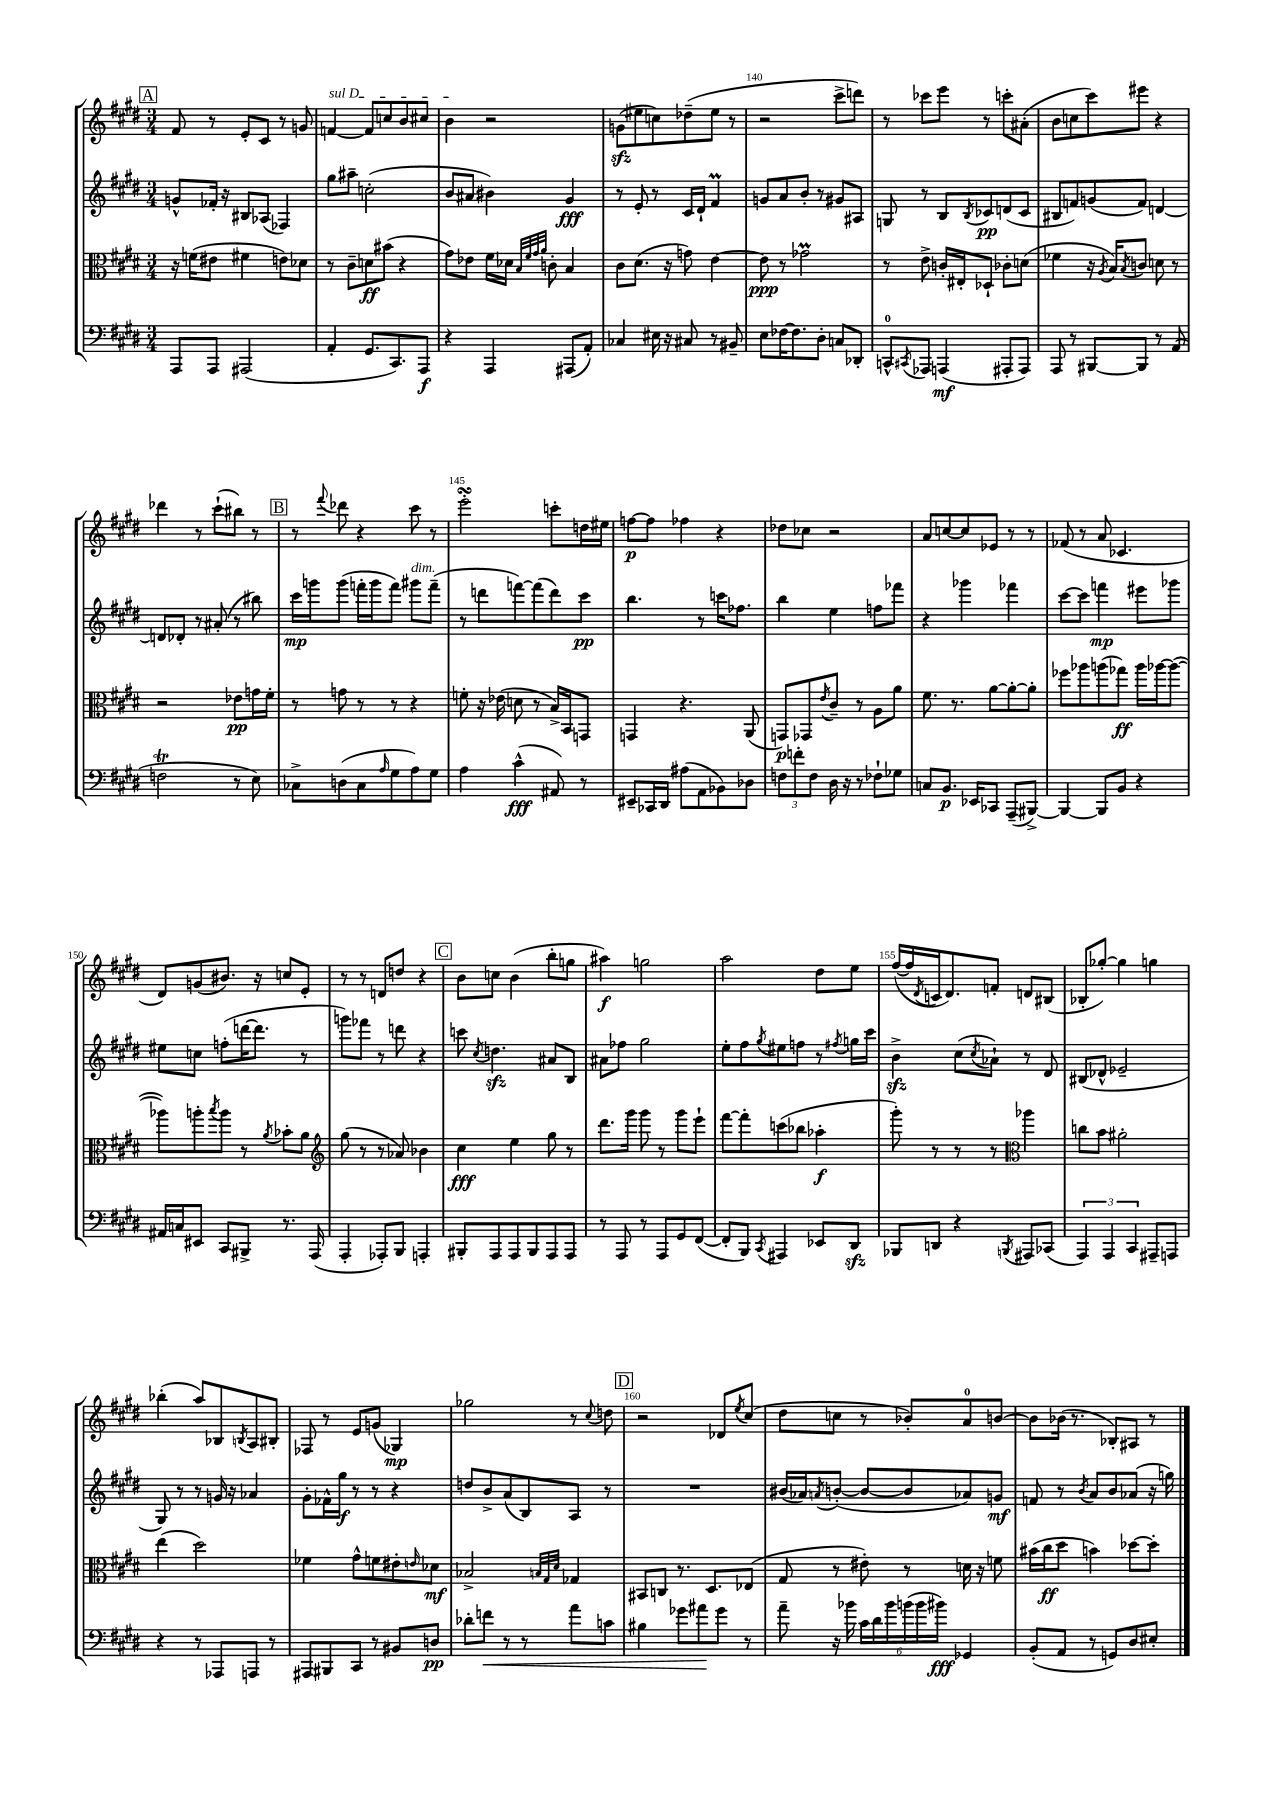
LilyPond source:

<<
\new StaffGroup <<
\new Staff = "s0" {
    \clef treble \key e \major \numericTimeSignature \time 3/4
    \mark \markup { \box "A" } fis'8 r8 e'8-. cis'8 r8 g'8 |
    \once \override TextSpanner.bound-details.left.text = \markup { \italic "sul D" } f'4~\startTextSpan f'8 c''8 b'8 cis''8 |
    b'4\stopTextSpan r2 |
    g'8\sfz( eis''8 c''8) des''8--( eis''8 r8 |
    r2 cis'''8-> d'''8) |
    r8 ces'''8 e'''8 r8 c'''8-. ais'8-.( |
    b'8 c''8 cis'''8) eis'''8 r4 |
    des'''4 r8 cis'''8-!( bis''8) r8 |
    \mark \markup { \box "B" } r8 \appoggiatura { fis'''8 } des'''8 r4 cis'''8 r8 |
    e'''2-.\turn c'''8-. d''16 eis''16 |
    f''8~\p f''8 fes''4 r4 |
    des''8 ces''8 r2 |
    a'8 c''8~ c''8 ees'8 r8 r8 |
    fes'8( r8 a'8 ces'4. |
    dis'8) g'8( bis'8.) r16 c''8 e'8-. |
    r8 r8 d'8 d''8 r4 |
    \mark \markup { \box "C" } b'8 c''8 b'4( b''8-. g''8 |
    ais''4\f) g''2 |
    a''2 dis''8 e''8 |
    fis''16~( fis''16 \acciaccatura { dis'8 } c'16 dis'8.) f'8-. d'8 bis8( |
    bes8-. ges''8~-.) ges''4 g''4 |
    bes''4-.( a''8) bes8 \acciaccatura { b8 } a8 bis8-. |
    fes8 r8 e'8 g'8( ges4\mp) |
    ges''2 r8 \appoggiatura { cis''8 } d''8 |
    \mark \markup { \box "D" } r2 des'8 \acciaccatura { e''8 } cis''8( |
    dis''8 c''8 r8 bes'8-.) a'8-0 b'8~ |
    b'8 bes'16( r8. bes8-.) ais8 r8 \bar "|." |
}
\new Staff = "s1" {
    \clef treble \key e \major \numericTimeSignature \time 3/4
    \mark \markup { \box "A" } g'8-^ fes'16-. r16 bis8 aes8( fes4) |
    gis''8 ais''8-- c''2-.( |
    b'8 ais'8 bis'4) gis'4\fff |
    r8 e'8-. r8 cis'16 dis'16-! fis'4\prall |
    g'8 a'8 b'8-. r8 gis'8 ais8 |
    g8 r8 b8 \acciaccatura { b8 } ces'8\pp d'8( ces'8 |
    bis8 f'8) g'8( f'8) d'4~ |
    d'8 des'8-. r8 ais'8-.( r8 bis''8) |
    \mark \markup { \box "B" } cis'''16\mp g'''16 g'''8( f'''16-. g'''16 f'''8) gis'''8^\markup { \italic "dim." } f'''8--( |
    r8 d'''8 f'''8~) f'''8( d'''8) cis'''8\pp |
    b''4. r8 c'''16 fes''8. |
    b''4 e''4 f''8 fes'''8 |
    r4 ges'''4 fes'''4 |
    cis'''8~ cis'''8 f'''4\mp eis'''8 ges'''8 |
    eis''8 c''8 f''8-.( d'''16~ d'''8. r8 |
    g'''8) fes'''8 r8 d'''8 r4 |
    \mark \markup { \box "C" } c'''8 \acciaccatura { cis''8 } d''4.\sfz ais'8 b8 |
    ais'8 fes''8 gis''2 |
    e''8-. fis''8 \acciaccatura { gis''8 } eis''8 f''8 r8 \acciaccatura { fis''8 } g''16 cis'''16 |
    b'4->\sfz cis''8( \acciaccatura { cis''8 } aes'8-!) r8 dis'8 |
    bis8( des'8-^ ees'2-- |
    gis8) r8 r8 g'16 r16 aes'4 |
    gis'8-. fes'16-^ gis''16\f r8 r8 r4 |
    d''8 b'8-> a'8( b8) a8 r8 |
    \mark \markup { \box "D" } R2. |
    bis'16( aes'16) \acciaccatura { a'8 } b'8~-.( b'8~ b'8 aes'8) g'8\mf |
    f'8 r8 \acciaccatura { b'8 } a'8 b'8 aes'8( r16 g''16) \bar "|." |
}
\new Staff = "s2" {
    \clef alto \key e \major \numericTimeSignature \time 3/4
    \mark \markup { \box "A" } r16 f'16( eis'8 fis'4 e'8) des'8 |
    r8 cis'8-- d'8\ff bis'8( r4 |
    gis'8) ees'8 fis'16 des'16 \grace { b32 fis'32 gis'32 a'32 } c'8-. b4 |
    cis'8 dis'8.( r16 g'8) e'4~ |
    e'8\ppp r8 ges'2\prall |
    r8 e'8-> c'16-. eis16-. des8-! ces'8-. d'8( |
    fes'4 r16 \acciaccatura { a8 } b16) \acciaccatura { b8 } c'8 d'8 r8 |
    r2 ees'8\pp g'16 fis'16-. |
    \mark \markup { \box "B" } r8 g'8 r8 r8 r4 |
    f'8-. r16 ees'16( d'8 r8 b16->) b,16 g,8 |
    g,4 r4. a,8( |
    g,8\p) ges,8 \acciaccatura { e'8 } cis'8-- r8 a8 a'8 |
    fis'8. r8. a'8~ a'8~-. a'8-. |
    fes''8 aes''8 a''8( ges''8\ff) a''16 aes''16~ aes''8~( |
    aes''8) a''8-. \acciaccatura { b''8 } a''8 r8 \acciaccatura { a'8 } bes'8-. a'8 |
    \clef treble gis''8( r8 r8 aes'8) bes'4 |
    \mark \markup { \box "C" } cis''4\fff e''4 gis''8 r8 |
    dis'''8. gis'''16 gis'''8 r8 gis'''8 e'''8-! |
    fis'''8~ fis'''8-. c'''8( bes''8 aes''4-.\f |
    gis'''8-.) r8 r8 r8 \clef alto aes''4 |
    c''8 b'8 ais'2-. |
    e''4( dis''2) |
    fes'4 gis'8-^ f'8 eis'8-. \grace { e'16 } des'8\mf |
    bes2-> \grace { b32 gis32 dis'32 } ges4 |
    \mark \markup { \box "D" } bis,8 c8 r8. dis8. ees8( |
    gis8 r8 eis'8-.) r8 d'16 r16 f'8 |
    bis'16( cis''16\ff dis''8 b'4) des''8~ des''8-. \bar "|." |
}
\new Staff = "s3" {
    \clef bass \key e \major \numericTimeSignature \time 3/4
    \mark \markup { \box "A" } a,,8 a,,8 ais,,2( |
    a,4-. gis,8. cis,8.) a,,8\f |
    r4 a,,4 ais,,8( a,8-.) |
    ces4 eis16 r16 cis8 r8 bis,8-- |
    e8 fes16~ fes8. dis8-. c8 des,8-. |
    c,8-0-^ \acciaccatura { cis,8 } aes,,8 a,,4\mf( ais,,8-. ais,,8) |
    a,,8 r8 bis,,8~ bis,,8 r8 a,8( |
    f2\trill r8 e8) |
    \mark \markup { \box "B" } ces8-> d8( ces8 \grace { a16 } gis8 a8) gis8 |
    a4 cis'4-^\fff( ais,8) r8 |
    eis,8-- ces,16 dis,16 ais8( a,8 bes,8) des8 |
    \tuplet 3/2 { f8 f'8-. f8 } dis16 r16 r8 fes8-! ges8 |
    c8 b,8.\p ees,16 ces,8 a,,8--( bis,,8~->) |
    bis,,4~ bis,,8 b,8 r4 |
    ais,16 c16 eis,8 cis,8 bis,,8-> r8. a,,16( |
    a,,4-. aes,,8-.) b,,8 a,,4-. |
    \mark \markup { \box "C" } bis,,8-. a,,8 a,,8 bis,,8 a,,8 a,,8 |
    r8 a,,8 r8 a,,8 gis,8 fis,8~( |
    fis,8-. b,,8) \acciaccatura { cis,8 } ais,,4 ees,8 dis,8\sfz |
    bes,,8 d,8 r4 \acciaccatura { b,,8 } ais,,8 ces,8( |
    \tuplet 3/2 { a,,4) a,,4 cis,4 } ais,,8-- a,,8 |
    r4 r8 aes,,8 a,,8 r8 |
    ais,,8 bis,,8 cis,8 r8 bis,8 d8\pp |
    des'8-. f'8\< r8 r8 a'8 c'8 |
    \mark \markup { \box "D" } bis4 ges'8 ais'8\! ges'8 r8 |
    a'8-- r16 bes'16 \tuplet 6/4 { cis'16 dis'16 bes'16 b'16( b'16 bis'16\fff) } ges,4 |
    b,8-.( a,8 r8 g,8) dis8 eis8-. \bar "|." |
}
>>
>>
\layout { \context { \Score currentBarNumber = #136 \override BarNumber.break-visibility = ##(#f #t #t) barNumberVisibility = #(every-nth-bar-number-visible 5) } }
